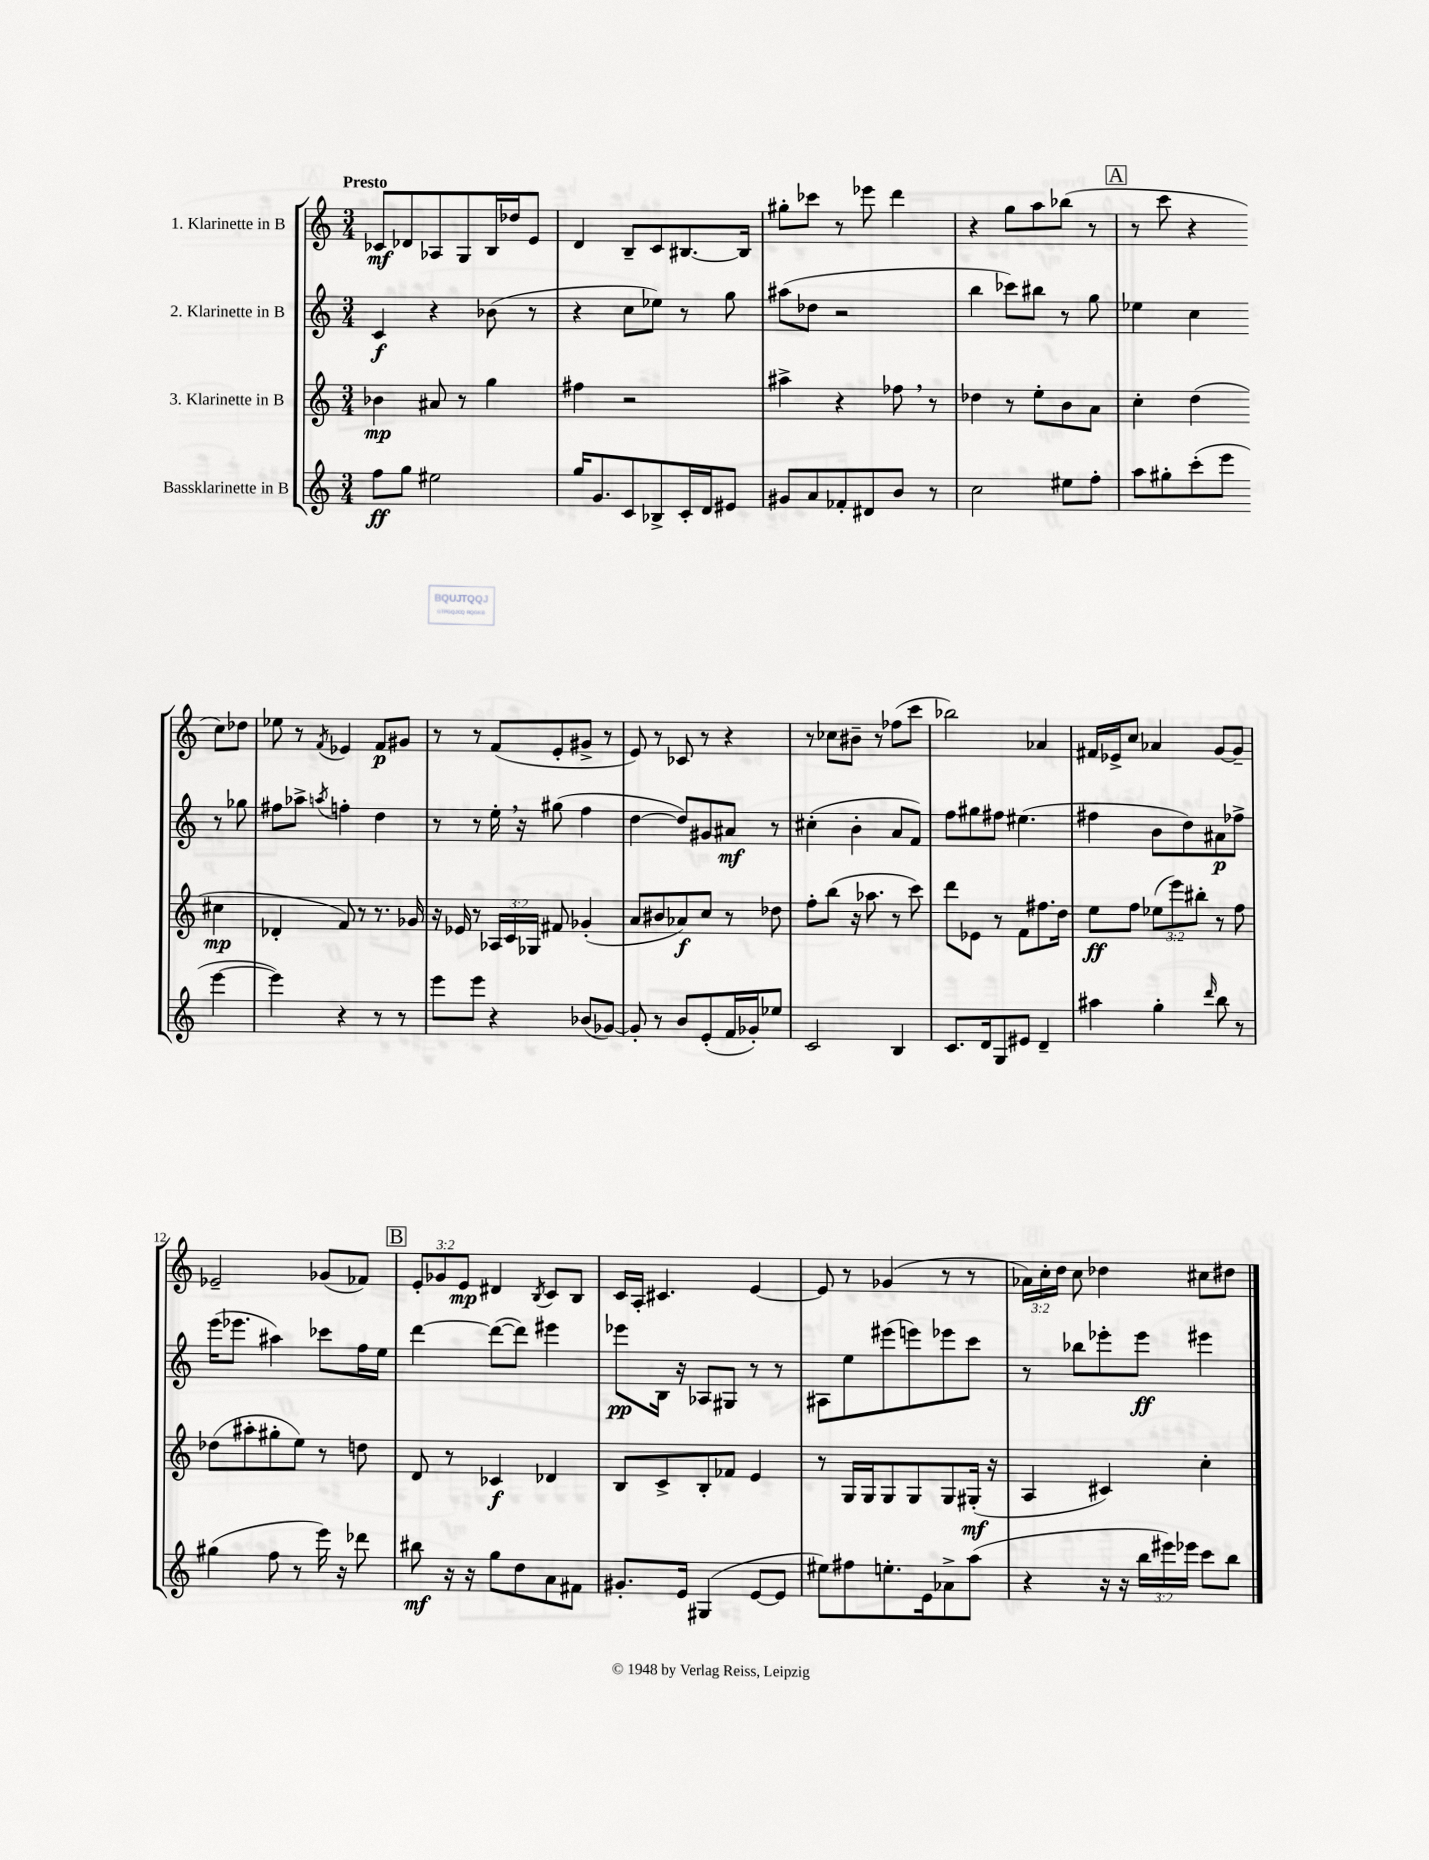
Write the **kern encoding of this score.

**kern	**dynam	**kern	**dynam	**kern	**dynam	**kern	**dynam
*part4	*part4	*part3	*part3	*part2	*part2	*part1	*part1
*staff4	*staff4	*staff3	*staff3	*staff2	*staff2	*staff1	*staff1
*I"Bassklarinette in B	*	*I"3. Klarinette in B	*	*I"2. Klarinette in B	*	*I"1. Klarinette in B	*
*clefG2	*	*clefG2	*	*clefG2	*	*clefG2	*
*k[]	*	*k[]	*	*k[]	*	*k[]	*
*M3/4	*	*M3/4	*	*M3/4	*	*M3/4	*
=1	=1	=1	=1	=1	=1	=1	=1
!	!	!	!	!	!	!LO:TX:a:B:t=Presto	!
8ff\L	ff	4b-X\	mp	4c/	f	8c-X/L	mf
8gg\J	.	.	.	.	.	8d-X/	.
2ee#X\	.	8a#X/	.	4r	.	8A-X/	.
.	.	8r	.	.	.	8G/	.
.	.	4gg\	.	(8b-X\	.	16B/L	.
.	.	.	.	.	.	16dd-X/J	.
.	.	.	.	8r	.	8e/J	.
=2	=2	=2	=2	=2	=2	=2	=2
16gg/KL	.	4ff#X\	.	4r	.	4d/	.
8.g/	.	.	.	.	.	.	.
8c/	.	2r	.	8cc\L	.	8B~/L	.
8B-X^/	.	.	.	8ee-X\J)	.	8c/	.
16c'/L	.	.	.	8r	.	[8.B#X/	.
16d/J	.	.	.	.	.	.	.
8e#X/J	.	.	.	8gg\	.	.	.
.	.	.	.	.	.	16B#/Jk]	.
=3	=3	=3	=3	=3	=3	=3	=3
8g#X/L	.	4aa#X^\	.	(8aa#X\L	.	8gg#X'\L	.
8a/	.	.	.	8dd-X\J	.	8ccc-X\J	.
8f-X'/	.	4r	.	2r	.	8r	.
8d#X/	.	.	.	.	.	8eee-X\	.
8b/J	.	8ff-X,\	.	.	.	4ddd\	.
8r	.	8r	.	.	.	.	.
=4	=4	=4	=4	=4	=4	=4	=4
2cc\	.	4dd-X\	.	4bb\	.	4r	.
.	.	8r	.	8ccc-X\L)	.	8gg\L	.
.	.	8ee'\L	.	8bb#X\J	.	8aa\	.
8ee#X\L	.	8b\	.	8r	.	(8bb-X\J	.
8ff'\J	.	8a\J	.	8gg\	.	8r	.
!!LO:REH:place=s1:t=A
=5	=5	=5	=5	=5	=5	=5	=5
8aa\L	.	4cc'\	.	4ee-X\	.	8r	.
8gg#X'\	.	.	.	.	.	8ccc\	.
(8ccc'\	.	(4dd\	.	4cc\	.	4r	.
8eee\J	.	.	.	.	.	.	.
[4eee\	.	4cc#X\	mp	8r	.	8cc\L)	.
.	.	.	.	8gg-X\	.	8dd-X\J	.
!!LO:LB:g=z
=6	=6	=6	=6	=6	=6	=6	=6
4eee\])	.	4d-X'/	.	8ff#X\L	.	8ee-X\	.
.	.	.	.	8aa-X^\J	.	8r	.
.	.	.	.	8qaan/	.	8qf/	.
4r	.	8f/)	.	4ffn'\	.	4e-X/	.
.	.	8r	.	.	.	.	.
8r	.	8.r	.	4dd\	.	8f/L	p
8r	.	.	.	.	.	8g#X/J	.
.	.	16g-X/	.	.	.	.	.
=7	=7	=7	=7	=7	=7	=7	=7
8eee\L	.	16r	.	8r	.	8r	.
.	.	16e-X/	.	.	.	.	.
8eee\J	.	8r	.	8r	.	8r	.
4r	.	24A-X/LL	.	16ee',\	.	(8f/L	.
.	.	24c/	.	.	.	.	.
.	.	.	.	16r	.	.	.
.	.	24G-X/JJ	.	.	.	.	.
.	.	8f#X/	.	(8gg#X\	.	8e'/	.
(8b-X/L	.	(4g-X'/	.	4ff\	.	8g#X^/J	.
[8g-X/J)	.	.	.	.	.	8r	.
=8	=8	=8	=8	=8	=8	=8	=8
8g-'/]	.	8a/L	.	[4dd\	.	8e/)	.
8r	.	8b#X/	.	.	.	8r	.
8b/L	.	8a-X/)	f	8dd/L])	.	8c-X/	.
(8e'/	.	8cc/J	.	8g#X/	.	8r	.
16f/L	.	8r	.	8a#X/J	mf	4r	.
16g-X'/J)	.	.	.	.	.	.	.
8ee-X/J	.	8dd-X\	.	8r	.	.	.
=9	=9	=9	=9	=9	=9	=9	=9
2c/	.	8ff'\L	.	(4cc#X'\	.	8r	.
.	.	(8bb\J	.	.	.	8cc-X\L	.
.	.	16r	.	4b'\	.	8b#X~\J	.
.	.	8.aa-X\	.	.	.	.	.
.	.	.	.	.	.	8r	.
4B/	.	8r	.	8a/L	.	(8ff-X\L	.
.	.	8ccc\)	.	8f/J)	.	8ccc\J	.
=10	=10	=10	=10	=10	=10	=10	=10
8.c/L	.	8ddd\L	.	8ff\L	.	2bb-X\)	.
.	.	8e-X\J	.	8gg#X\	.	.	.
16d/k	.	.	.	.	.	.	.
8G/	.	8r	.	8ff#X\J	.	.	.
8e#X/J	.	8f\L	.	(4.ee#X\	.	.	.
4d~/	.	8.ff#X\	.	.	.	4a-X/	.
.	.	16dd\Jk	.	.	.	.	.
=11	=11	=11	=11	=11	=11	=11	=11
4aa#X\	.	8ee\L	ff	4ff#X\	.	16f#X/LL	.
.	.	.	.	.	.	16e-X^/J	.
.	.	8ff\J	.	.	.	8cc/J	.
4gg'\	.	(12ee-X\L	.	8b\L	.	4a-X/	.
.	.	12eee\)	.	.	.	.	.
.	.	.	.	8dd\)	.	.	.
.	.	12bb#X'\J	.	.	.	.	.
16qqddd/	.	.	.	.	.	.	.
8bb\	.	8r	.	8a#X\	p	[8g/L	.
8r	.	8ff\	.	8ff-X^\J	.	8g~/J]	.
!!LO:LB:g=z
=12	=12	=12	=12	=12	=12	=12	=12
(4gg#X\	.	(8dd-X\L	.	(16eee\KL	.	2e-X~/	.
.	.	.	.	8.eee-X\J	.	.	.
.	.	8aa#X'\	.	.	.	.	.
8ff\	.	8gg#X'\	.	4aa#X\)	.	.	.
8r	.	8ee\J)	.	.	.	.	.
16eee\)	.	8r	.	8ccc-X\L	.	(8g-X/L	.
16r	.	.	.	.	.	.	.
8ddd-X\	.	8ddn\	.	16ff\L	.	8f-X/J)	.
.	.	.	.	16ee\JJ	.	.	.
!!LO:REH:place=s1:t=B
=13	=13	=13	=13	=13	=13	=13	=13
8bb#X\	mf	8d/	.	[4ddd\	.	12e'/L	.
.	.	.	.	.	.	12g-X/	.
16r	.	8r	.	.	.	.	.
.	.	.	.	.	.	12e/J	mp
16r	.	.	.	.	.	.	.
8gg\L	.	4c-X/	f	(8ddd\L_	.	4d#X/	.
8dd\	.	.	.	8ddd\J])	.	.	.
.	.	.	.	.	.	8qB/	.
8a\	.	4d-X/	.	4eee#X\	.	8c/L	.
8f#X\J	.	.	.	.	.	8B/J	.
=14	=14	=14	=14	=14	=14	=14	=14
8.g#X'/L	.	8B/L	.	8eee-X\L	pp	16c/LL	.
.	.	.	.	.	.	16A'/JJ	.
.	.	8c^/	.	16B\Jk	.	4.c#X/	.
16e/Jk	.	.	.	16r	.	.	.
(4G#X/	.	8B'/	.	8A-X/L	.	.	.
.	.	8f-X/J	.	8G#X/J	.	.	.
[8e/L	.	4e/	.	8r	.	[4e/	.
8e/J]	.	.	.	8r	.	.	.
=15	=15	=15	=15	=15	=15	=15	=15
8ee#X\L)	.	8r	.	8A#X\L	.	8e/]	.
8ff#X\	.	16G/LL	.	8ee\	.	8r	.
.	.	16G/J	.	.	.	.	.
8.een'\	.	8G/	.	(8eee#X\	.	(4g-X/	.
.	.	8G/	.	8eeen\)	.	.	.
16e\k	.	.	.	.	.	.	.
8a-X^\	.	8G/	.	8eee-X\	.	8r	.
(8aa\J	.	(16G#X'/Jk	mf	8ccc\J	.	8r	.
.	.	16r	.	.	.	.	.
=16	=16	=16	=16	=16	=16	=16	=16
4r	.	4A/	.	8r	.	24a-X\LL)	.
.	.	.	.	.	.	24cc'\	.
.	.	.	.	.	.	24dd\JJ	.
.	.	.	.	8bb-X\L	.	8cc\	.
16r	.	4c#X/)	.	8eee-X'\	.	4dd-X\	.
16r	.	.	.	.	.	.	.
24bb\LL	.	.	.	8eee-\J	ff	.	.
24eee#X\)	.	.	.	.	.	.	.
24eee-X\JJ	.	.	.	.	.	.	.
8ccc\L	.	4cc'\	.	4eee#X\	.	8cc#X\L	.
8bb\J	.	.	.	.	.	8dd#X\J	.
==	==	==	==	==	==	==	==
*-	*-	*-	*-	*-	*-	*-	*-
